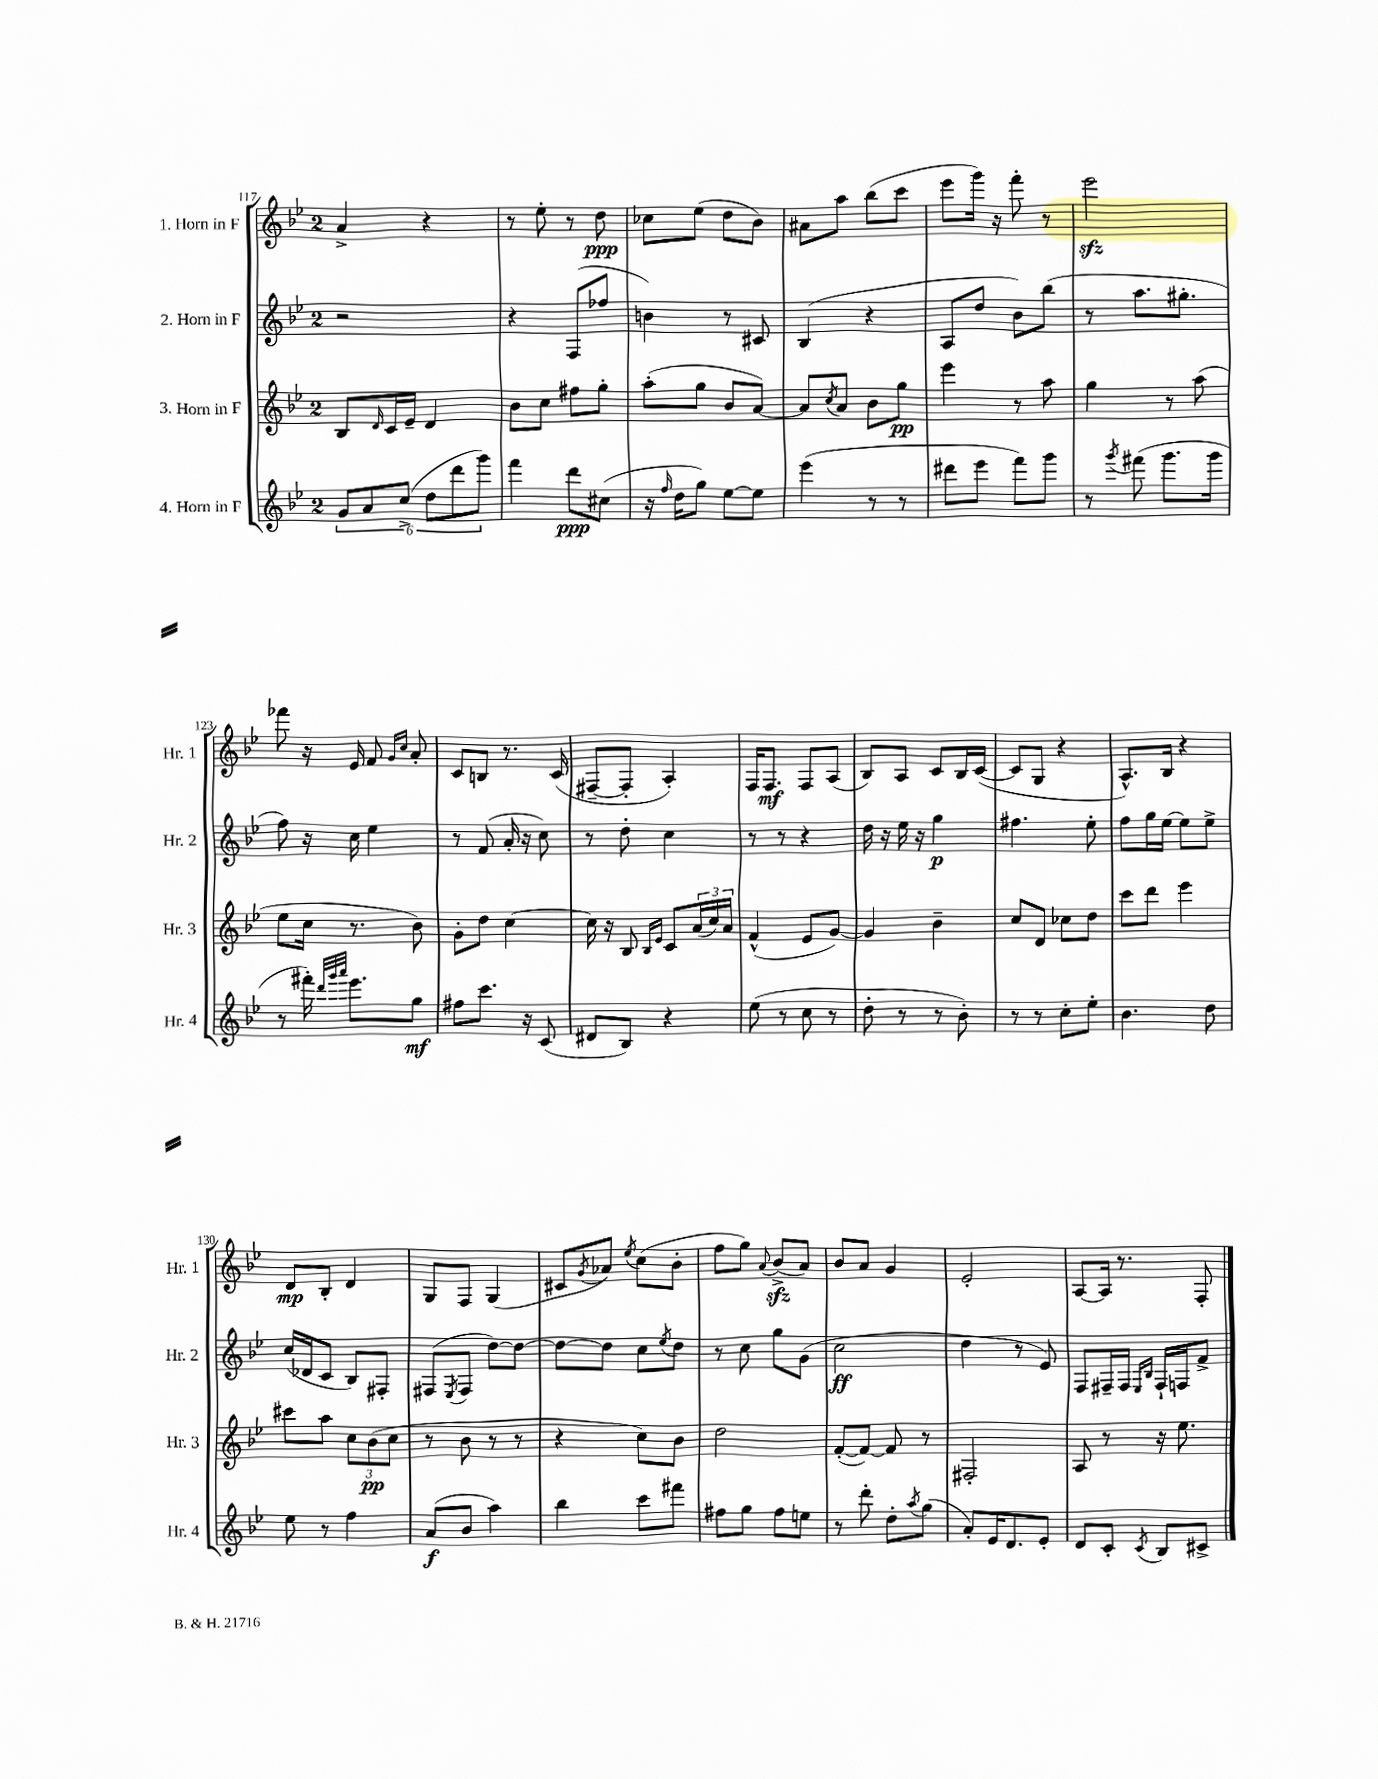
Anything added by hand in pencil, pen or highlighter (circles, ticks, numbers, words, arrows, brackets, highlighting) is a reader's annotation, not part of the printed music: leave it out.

**kern	**dynam	**kern	**dynam	**kern	**dynam	**kern	**dynam
*part4	*part4	*part3	*part3	*part2	*part2	*part1	*part1
*staff4	*staff4	*staff3	*staff3	*staff2	*staff2	*staff1	*staff1
*I"4. Horn in F	*	*I"3. Horn in F	*	*I"2. Horn in F	*	*I"1. Horn in F	*
*I'Hr. 4	*	*I'Hr. 3	*	*I'Hr. 2	*	*I'Hr. 1	*
*clefG2	*	*clefG2	*	*clefG2	*	*clefG2	*
*k[b-e-]	*	*k[b-e-]	*	*k[b-e-]	*	*k[b-e-]	*
*M2/4	*	*M2/4	*	*M2/4	*	*M2/4	*
=117	=117	=117	=117	=117	=117	=117	=117
12g/L	.	8B-/L	.	2r	.	4a^/	.
12a/	.	.	.	.	.	.	.
.	.	16qqd/	.	.	.	.	.
.	.	16c/L	.	.	.	.	.
(12cc^/J	.	.	.	.	.	.	.
.	.	16e-~/JJ	.	.	.	.	.
12dd\L	.	4d/	.	.	.	4r	.
12ddd\	.	.	.	.	.	.	.
12ggg\J)	.	.	.	.	.	.	.
=118	=118	=118	=118	=118	=118	=118	=118
4fff\	.	8b-\L	.	4r	.	8r	.
.	.	8cc\J	.	.	.	8ee-'\	.
8ddd\L	ppp	8ff#X\L	.	(8F/L	.	8r	.
(8cc#X\J	.	8gg'\J	.	8ff-X/J	.	8dd\	ppp
=119	=119	=119	=119	=119	=119	=119	=119
16r	.	(8aa'\L	.	4bn\)	.	8cc-X\L	.
16qqff/	.	.	.	.	.	.	.
16dd\KL	.	.	.	.	.	.	.
8gg\J)	.	8gg\J	.	.	.	(8ee-\J	.
[8ee-\L	.	8b-/L	.	8r	.	8dd\L	.
8ee-\J]	.	[8a/J)	.	8c#X/	.	8b-\J)	.
=120	=120	=120	=120	=120	=120	=120	=120
(4eee-\	.	8a/L]	.	(4B-/	.	8a#X\L	.
.	.	8qcc/	.	.	.	.	.
.	.	8a/J	.	.	.	8aa\J	.
8r	.	8b-\L	.	4r	.	(8bb-\L	.
8r	.	8gg\J	pp	.	.	8ccc\J	.
=121	=121	=121	=121	=121	=121	=121	=121
8ddd#X\L	.	4eee-\	.	8A/L	.	8eee-\L	.
8eee-\J	.	.	.	8dd/J	.	16ggg\Jk)	.
.	.	.	.	.	.	16r	.
8fff\L)	.	8r	.	8b-\L)	.	8fff'\	.
8ggg\J	.	8aa\	.	(8bb-\J	.	8r	.
=122	=122	=122	=122	=122	=122	=122	=122
8r	.	4gg\	.	8r	.	2eee-zz\	.
8qggg/	.	.	.	.	.	.	.
(8fff#X\	.	.	.	8.aa\L	.	.	.
8.ggg\L	.	8r	.	.	.	.	.
.	.	.	.	8.gg#X'\J	.	.	.
.	.	(8aa\	.	.	.	.	.
16ggg\Jk	.	.	.	.	.	.	.
!!LO:LB:g=z
=123	=123	=123	=123	=123	=123	=123	=123
8r	.	8ee-\L	.	8ff\)	.	8fff-X\	.
16fff#X'\)	.	16cc\Jk	.	16r	.	16r	.
32qqddd/LLL	.	.	.	.	.	.	.
32qqggg/	.	.	.	.	.	.	.
32qqaaa/JJJ	.	.	.	.	.	.	.
8.eee-\L	.	8.r	.	16cc\	.	16e-/	.
.	.	.	.	4ee-\	.	8f/	.
.	.	.	.	.	.	16qqg/LL	.
.	.	.	.	.	.	16qqcc/JJ	.
8gg\J	mf	8b-\)	.	.	.	8a'/	.
=124	=124	=124	=124	=124	=124	=124	=124
8ff#X\L	.	8g'\L	.	8r	.	8c/L	.
8.ccc\J	.	8dd\J	.	(8f/	.	8Bn/J	.
.	.	[4cc\	.	16a'/	.	8.r	.
16r	.	.	.	16r	.	.	.
(8c/	.	.	.	8cc\)	.	.	.
.	.	.	.	.	.	(16c/	.
=125	=125	=125	=125	=125	=125	=125	=125
8d#X/L	.	16cc\]	.	8r	.	[8F#X~/L	.
.	.	16r	.	.	.	.	.
8B-/J)	.	8B-/	.	8dd'\	.	8F#'/J]	.
.	.	16qqB-/LL	.	.	.	.	.
.	.	16qqe-/JJ	.	.	.	.	.
4r	.	8c/L	.	4cc\	.	4A'/)	.
.	.	(24a/L	.	.	.	.	.
.	.	24cc/)	.	.	.	.	.
.	.	24a/JJ	.	.	.	.	.
=126	=126	=126	=126	=126	=126	=126	=126
(8ee-\	.	(4f^^/	.	8r	.	16F/KL	.
.	.	.	.	.	.	8.F/J	mf
8r	.	.	.	8r	.	.	.
8cc\	.	8e-/L	.	4r	.	8F/L	.
8r	.	[8g/J)	.	.	.	(8A/J	.
=127	=127	=127	=127	=127	=127	=127	=127
8dd'\	.	4g/]	.	16dd\	.	8B-/L)	.
.	.	.	.	16r	.	.	.
8r	.	.	.	16ee-\	.	8A/J	.
.	.	.	.	16r	.	.	.
8r	.	4b-~\	.	4gg\	p	8c/L	.
8b-'\)	.	.	.	.	.	16B-/L	.
.	.	.	.	.	.	([16c/JJ	.
=128	=128	=128	=128	=128	=128	=128	=128
8r	.	8cc/L	.	4.ff#X\	.	8c/L]	.
8r	.	8d/J	.	.	.	8G/J	.
8cc'\L	.	8cc-X\L	.	.	.	4r	.
8ee-'\J	.	8dd\J	.	8ee-'\	.	.	.
=129	=129	=129	=129	=129	=129	=129	=129
4.b-\	.	8ccc\L	.	8ff\L	.	8.A^^/L)	.
.	.	8ddd\J	.	16gg\L	.	.	.
.	.	.	.	[16ee-\JJ	.	16B-/Jk	.
.	.	4eee-\	.	8ee-\L]	.	4r	.
8dd\	.	.	.	8ee-^\J	.	.	.
!!LO:LB:g=z
=130	=130	=130	=130	=130	=130	=130	=130
8ee-\	.	8ccc#X\L	.	(16cc/LL	.	8d/L	mp
.	.	.	.	16d-X/J	.	.	.
8r	.	8aa\J	.	8c/J	.	8B-'/J	.
4ff\	.	12cc\L	.	8B-/L)	.	4d/	.
.	.	(12b-\	pp	.	.	.	.
.	.	.	.	8F#X'/J	.	.	.
.	.	12cc\J	.	.	.	.	.
=131	=131	=131	=131	=131	=131	=131	=131
(8a/L	f	8r	.	(8F#X/L	.	8G/L	.
.	.	.	.	8qE-/	.	.	.
8b-/J	.	8b-\	.	8F#/J	.	8F/J	.
4aa\)	.	8r	.	[8dd\L)	.	(4G/	.
.	.	8r	.	8dd\J_	.	.	.
=132	=132	=132	=132	=132	=132	=132	=132
4bb-\	.	4r	.	8dd\L_	.	8c#X/L	.
.	.	.	.	.	.	8qg/	.
.	.	.	.	8dd\J]	.	8a-X/J)	.
.	.	.	.	.	.	8qee-/	.
8ccc\L	.	8cc\L)	.	8cc\L	.	(8cc\L	.
.	.	.	.	8qee-/	.	.	.
8fff#X\J	.	8b-\J	.	8dd\J	.	8b-'\J	.
=133	=133	=133	=133	=133	=133	=133	=133
8ff#X\L	.	2dd\	.	8r	.	8ff\L	.
8gg\J	.	.	.	8cc\	.	8gg\J)	.
.	.	.	.	.	.	8qqa/	.
8ff#\L	.	.	.	8gg\L	.	(8b-zz^/L	.
8een\J	.	.	.	(8g\J	.	8a/J)	.
=134	=134	=134	=134	=134	=134	=134	=134
8r	.	([8f'/L	.	2cc\	ff	8b-/L	.
8ddd'\	.	8f/J_)	.	.	.	8a/J	.
8dd'\L	.	8f/]	.	.	.	4g/	.
8qaa/	.	.	.	.	.	.	.
(8gg\J	.	8r	.	.	.	.	.
=135	=135	=135	=135	=135	=135	=135	=135
8a'/L)	.	2F#X'/	.	4dd\	.	2e-'/	.
16e-/K	.	.	.	.	.	.	.
8.d/	.	.	.	.	.	.	.
.	.	.	.	8r	.	.	.
8e-'/J	.	.	.	8e-/)	.	.	.
=136	=136	=136	=136	=136	=136	=136	=136
8d/L	.	8A/	.	8F/L	.	[8A/L	.
8c'/J	.	8r	.	16F#X~/L	.	16A/Jk]	.
.	.	.	.	16F#/JJ	.	8.r	.
.	.	.	.	16qqE-/LL	.	.	.
8qc/	.	.	.	16qqB-/JJ	.	.	.
8B-/L	.	16r	.	16F#`/LL	.	.	.
.	.	8.ee-\	.	16Fn/J	.	.	.
8c#X^/J	.	.	.	8f^/J	.	8F'/	.
==	==	==	==	==	==	==	==
*-	*-	*-	*-	*-	*-	*-	*-
